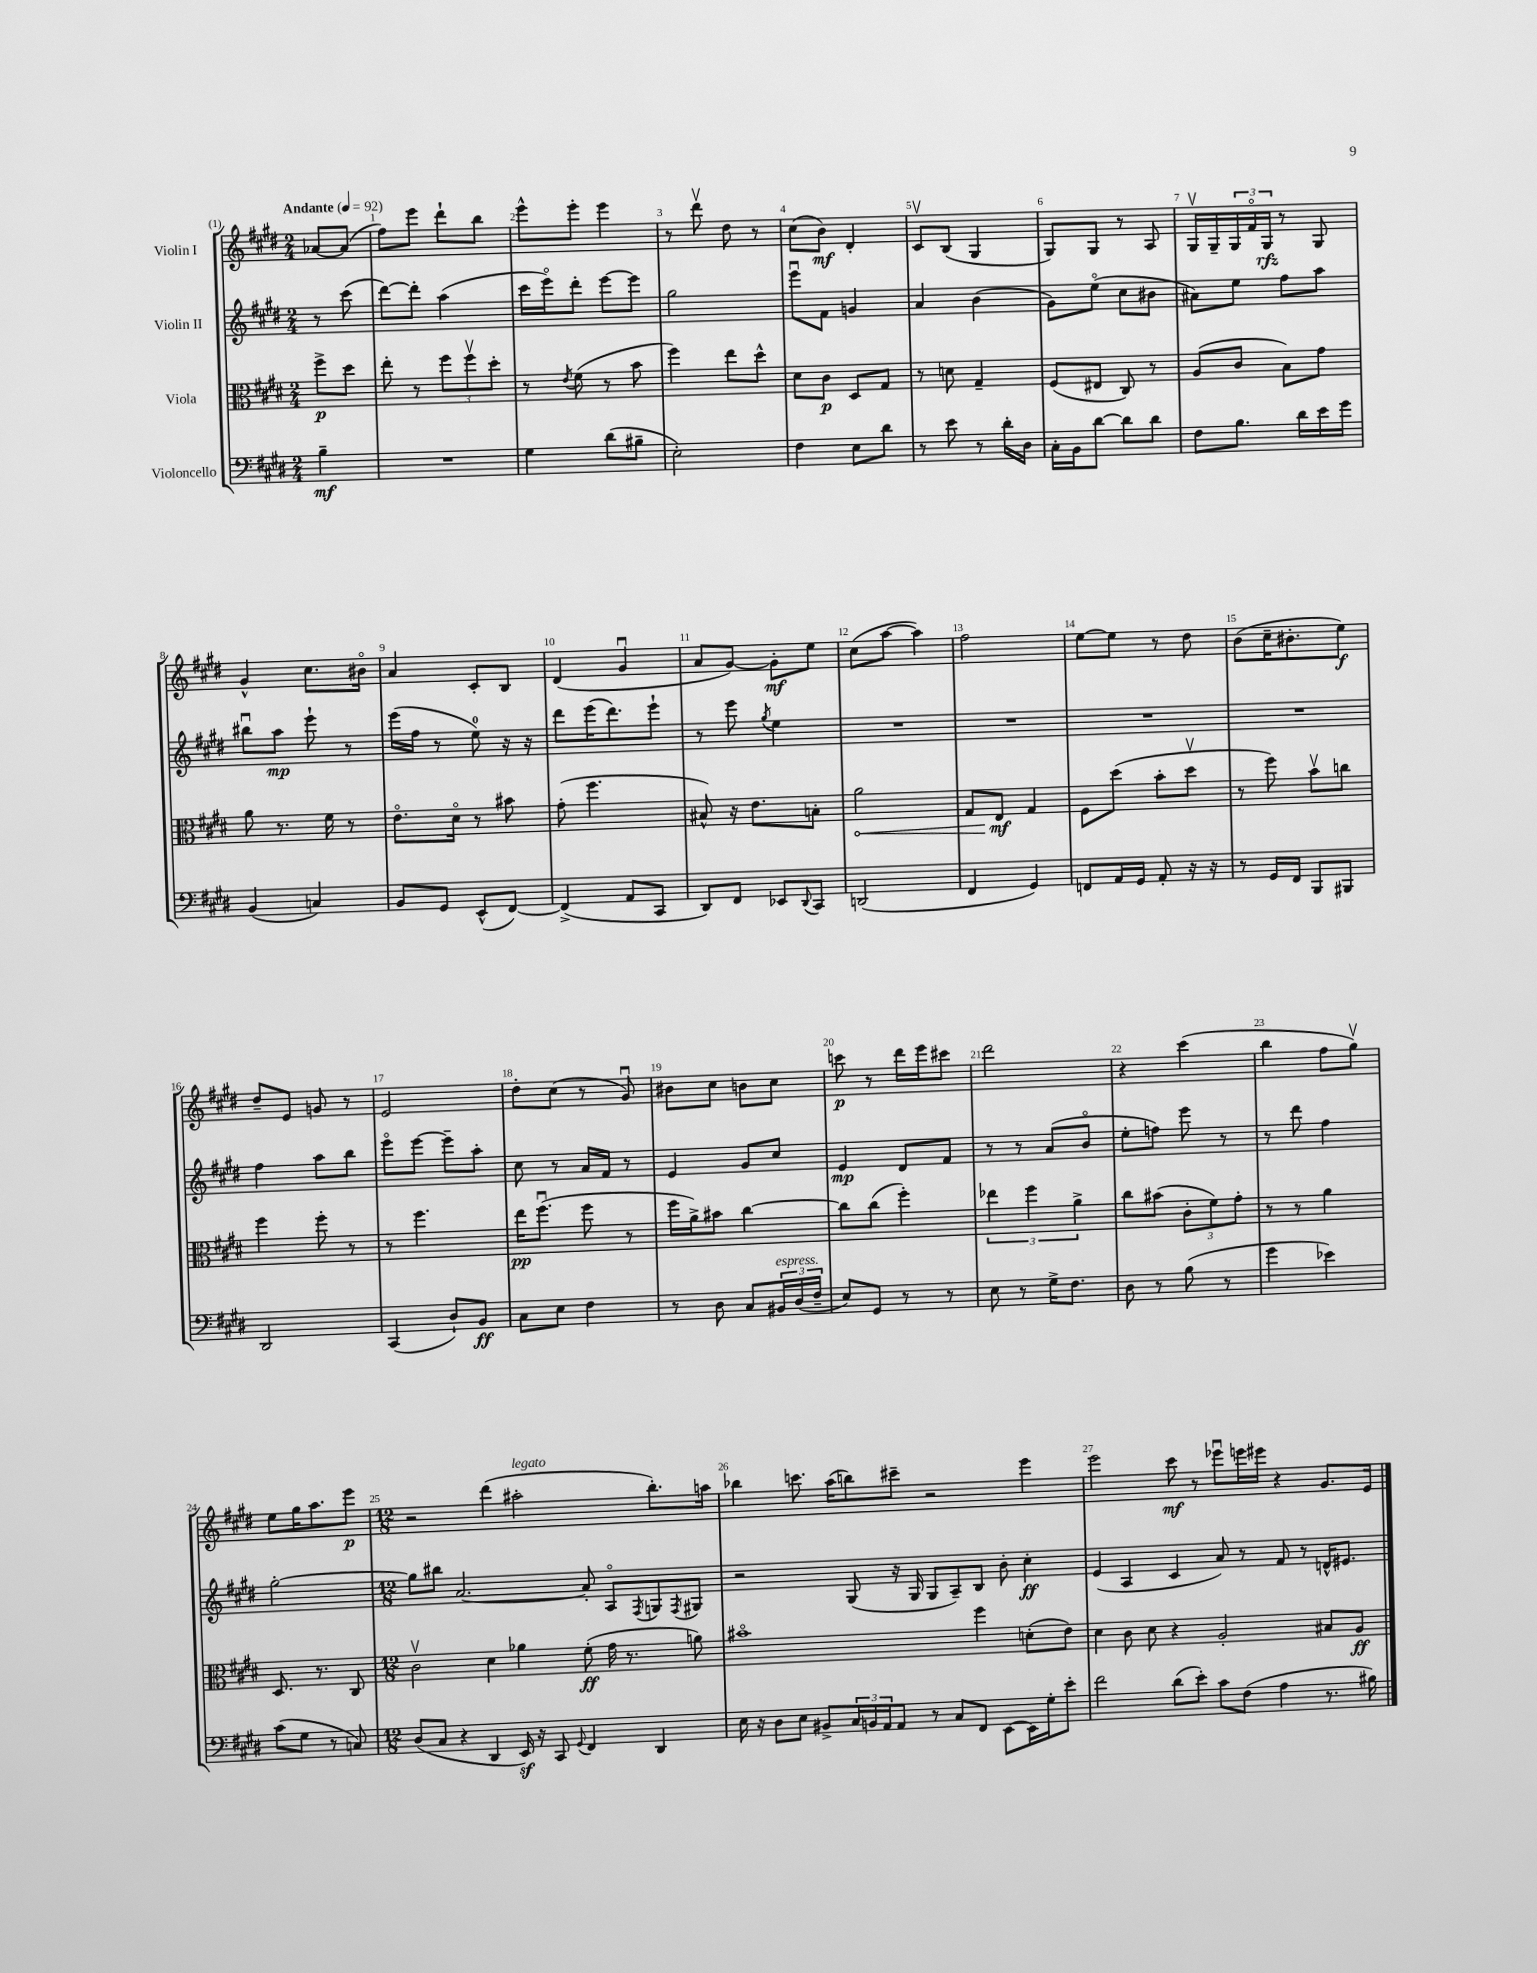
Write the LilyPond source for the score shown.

<<
\new StaffGroup <<
\new Staff = "s0" \with { instrumentName = "Violin I" } {
    \clef treble \key e \major \numericTimeSignature \time 2/4 \partial 4 \tempo "Andante" 4 = 92
    aes'8~ aes'8( |
    fis''8) e'''8 dis'''8-! b''8 |
    e'''8-^ e'''8-. e'''4 |
    r8 dis'''8\upbow dis''8 r8 |
    cis''8( b'8\mf) dis'4-. |
    cis'8\upbow b8( gis4 |
    gis8) gis8 r8 a8 |
    gis16\upbow gis16-- \tuplet 3/2 { gis16 fis'16\flageolet gis16\rfz } r8 gis8 |
    gis'4-^ cis''8. bis'16\flageolet |
    a'4 cis'8-. b8 |
    dis'4( gis'4\downbow |
    a'8 gis'8~) gis'8-.\mf e''8 |
    cis''8( a''8~ a''4) |
    fis''2 |
    e''8~ e''8 r8 dis''8 |
    b'8( cis''16-- bis'8.-. e''8\f) |
    dis''8-- e'8 g'8 r8 |
    e'2 |
    dis''8-. cis''8( r8 gis'8\downbow) |
    bis'8 cis''8 b'8 cis''8 |
    c'''8\p r8 dis'''16 e'''16 cis'''8 |
    dis'''2 |
    r4 cis'''4( |
    b''4 fis''8 gis''8\upbow) |
    e''8 gis''16 a''8. e'''8\p |
    \numericTimeSignature \time 12/8 r2 dis'''4( ais''2-.^\markup { \italic "legato" } b''8.-.) a''16 |
    bes''4 c'''8. a''16( b''8) cis'''8-- r2 e'''4 |
    e'''2 cis'''8\mf r8 ees'''8\downbow e'''16 eis'''16 r4 gis'8. e'16 \bar "|." |
}
\new Staff = "s1" \with { instrumentName = "Violin II" } {
    \clef treble \key e \major \numericTimeSignature \time 2/4 \partial 4
    r8 cis'''8( |
    dis'''8~) dis'''8-. a''4( |
    cis'''16 e'''16\flageolet) dis'''8-. e'''8~ e'''8 |
    gis''2 |
    e'''8\downbow fis'8 g'4 |
    a'4 b'4( |
    gis'8) e''8\flageolet( cis''8 bis'8 |
    ais'8) e''8 fis''8 a''8 |
    bis''8\downbow a''8\mp e'''8-! r8 |
    e'''16( fis''16 r8 e''8-0) r16 r16 |
    dis'''8 e'''16( dis'''8.) e'''8-! |
    r8 e'''8 \acciaccatura { gis''8 } e''4 |
    R2 |
    R2 |
    R2 |
    R2 |
    fis''4 a''8 b''8 |
    e'''8\flageolet e'''8~ e'''8-- a''8-. |
    cis''8 r8 a'16 fis'16 r8 |
    e'4 gis'8 cis''8 |
    e'4\mp dis'8 fis'8 |
    r8 r8 a'8( b'8\flageolet |
    e''8-. f''8) e'''8 r8 |
    r8 dis'''8 fis''4 |
    gis''2~-. |
    \numericTimeSignature \time 12/8 gis''8 bis''8 a'2.~ a'8-. a8\flageolet \acciaccatura { fis8 } g8 \acciaccatura { fis8 } gis8 |
    r2 gis8( r16 gis16 gis8 a8--) b8 b'8-. cis''4-.\ff |
    e'4( a4 cis'4 a'8) r8 fis'8 r8 d'16-^ eis'8. \bar "|." |
}
\new Staff = "s2" \with { instrumentName = "Viola" } {
    \clef alto \key e \major \numericTimeSignature \time 2/4 \partial 4
    fis''8->\p dis''8 |
    e''8-. r8 \tuplet 3/2 { fis''8 fis''8\upbow dis''8-. } |
    r8 \acciaccatura { e'8 } fis'8( r8 b'8 |
    fis''4) e''8 dis''8-^ |
    dis'8 cis'8\p dis8 gis8 |
    r8 d'8 gis4-- |
    fis8( eis8 cis8) r8 |
    a8( cis'8 b8) gis'8 |
    a'8 r8. fis'16 r8 |
    e'8.\flageolet dis'16\flageolet r8 bis'8 |
    gis'8-.( fis''4. |
    bis8-^) r16 e'8. b8-. |
    \once \override Hairpin.circled-tip = ##t a'2\< |
    gis8 e8\mf\! gis4 |
    fis8 dis''8( b'8-. dis''8\upbow |
    r8 fis''8) b'8\upbow c''8 |
    fis''4 fis''8-. r8 |
    r8 fis''4. |
    e''16\pp fis''8.\downbow( fis''8 r8 |
    fis''16 a'16->) bis'8 cis''4~ |
    cis''8 cis''8( fis''4-.) |
    \tuplet 3/2 { ees''4 fis''4 a'4-> } |
    cis''8 bis'8( \tuplet 3/2 { cis'8-. fis'8) gis'8-. } |
    r8 r8 a'4 |
    dis8. r8. cis8 |
    \numericTimeSignature \time 12/8 cis'2\upbow dis'4 aes'4 fis'8-.\ff( gis'16 r8. a'8) |
    bis'1\flageolet fis''4 d'8-.( e'8) |
    dis'4 cis'8 dis'8 r4 a2-. bis8 a8\ff \bar "|." |
}
\new Staff = "s3" \with { instrumentName = "Violoncello" } {
    \clef bass \key e \major \numericTimeSignature \time 2/4 \partial 4
    b4--\mf |
    R2 |
    gis4 dis'8( bis8-- |
    e2-.) |
    fis4 e8 dis'8 |
    r8 e'8 r8 dis'16-. dis16 |
    cis16-. b,16 dis'8~ dis'8 dis'8 |
    fis8 b8. dis'16 e'16 gis'16 |
    b,4( c4) |
    b,8 gis,8 e,8-^( fis,8~) |
    fis,4->( a,8 cis,8 |
    dis,8) fis,8 ees,8 \appoggiatura { dis,8 } cis,8 |
    d,2( |
    fis,4 gis,4) |
    f,8 a,16 gis,16 a,8-. r16 r16 |
    r8 gis,16 fis,16 b,,8 bis,,8 |
    dis,2 |
    cis,4( dis8-!) b,8\ff |
    cis8 e8 fis4 |
    r8 dis8 cis8 \tuplet 3/2 { bis,16^\markup { \italic "espress." } dis16( fis16-- } |
    e8) gis,8 r8 r8 |
    e8 r8 gis16-> fis8. |
    dis8 r8 b8( r8 |
    gis'4 ees'4) |
    cis'8( gis8 r8 c8) |
    \numericTimeSignature \time 12/8 dis8( cis8 r4 dis,4 e,16\sf) r16 cis,8 \appoggiatura { gis,8 } fis,4 dis,4 |
    e16 r16 dis8 e8 bis,8-> \tuplet 3/2 { cis16 b,16 a,16 } a,8 r8 cis8 fis,8 e,8~ e,16 gis16-. e'8-. |
    fis'2 dis'8( e'8-.) cis'8 fis8( a4 r8. bis16) \bar "|." |
}
>>
>>
\layout { \context { \Score \override BarNumber.break-visibility = ##(#f #t #t) barNumberVisibility = #all-bar-numbers-visible } }
